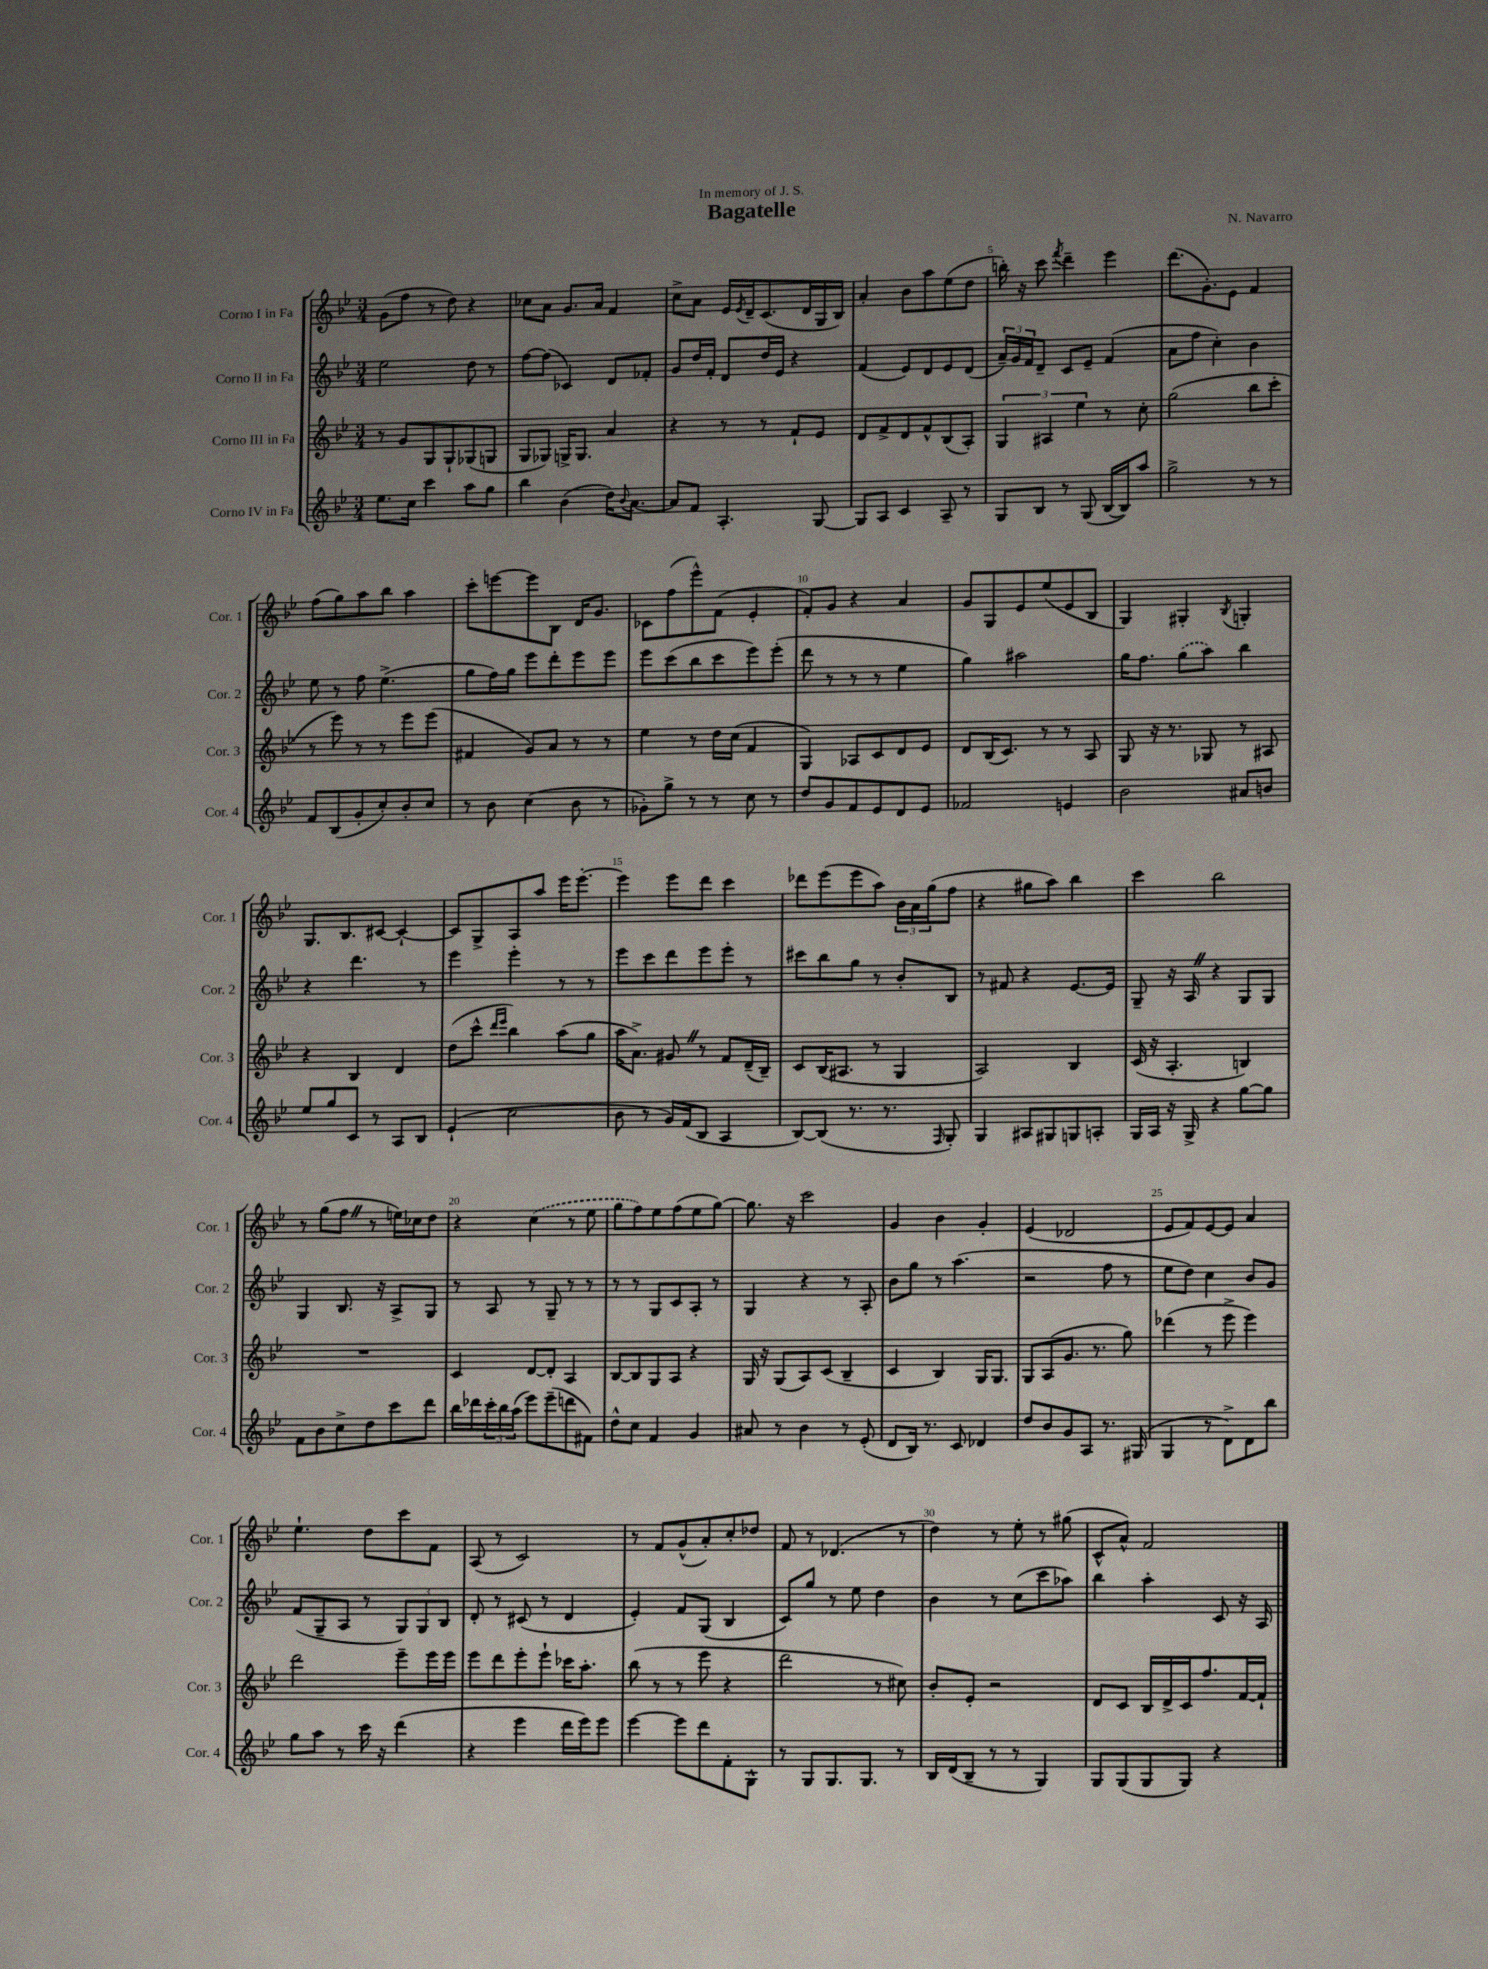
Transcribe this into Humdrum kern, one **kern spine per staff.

**kern	**kern	**kern	**kern
*part4	*part3	*part2	*part1
*staff4	*staff3	*staff2	*staff1
*I"Corno IV in Fa	*I"Corno III in Fa	*I"Corno II in Fa	*I"Corno I in Fa
*I'Cor. 4	*I'Cor. 3	*I'Cor. 2	*I'Cor. 1
*clefG2	*clefG2	*clefG2	*clefG2
*k[b-e-]	*k[b-e-]	*k[b-e-]	*k[b-e-]
*M3/4	*M3/4	*M3/4	*M3/4
=1	=1	=1	=1
8.ee-\L	8r	2ee-\	(8g\L
.	8g/L	.	8ff\J
16cc\Jk	.	.	.
4ccc\	8G/	.	8r
.	8G`/	.	8dd\)
8aa\L	(8G-X/	8dd\	4r
8gg\J	8Gn/J	8r	.
=2	=2	=2	=2
4bb-\	8G/L	[8ff\L	8cc-X\L
.	8G-X/J)	(8ff\J]	8a\J
(4b-\	16Gn^/KL	4c-X/)	8.g/L
.	8.G/J	.	.
.	.	.	16a/Jk
16dd\KL)	4a/	8d/L	4f/
8qqb-/	.	.	.
[8.a\J	.	.	.
.	.	8f-X'/J	.
=3	=3	=3	=3
8a/L]	4r	8g/L	8cc^\L
8f/J	.	16dd/L	8a\J
.	.	16f'/JJ	.
4.A'/	8r	8d/L	16e-/LL
.	.	.	8qe-/
.	.	.	16d~/J
.	8r	16dd/L	(8.c/
.	.	16e-/JJ	.
.	8f`/L	4r	.
.	.	.	16d/L
[8G/	8e-/J	.	16G/
.	.	.	16B-/JJ)
=4	=4	=4	=4
8G/L]	8d/L	(4f/	4a'/
8A/J	8f^/	.	.
4c/	8d/	8e-/L)	8b-\L
.	8f^^/	8d/	8aa\
8A~/	(8B-/	8e-/	(8ee-\
8r	8A'/J)	(8d/J	8dd\J
=5	=5	=5	=5
8G/L	6G/	24a~/LL)	16bbn'\)
.	.	24g/	.
.	.	.	16r
.	.	24f/J	.
8B-/J	.	8d~/J	8ccc\
.	6A#X/	.	.
.	.	.	8qfff/
8r	.	8c/L	4ddd~\
.	6ee-\	.	.
(8G/	.	8e-~/J	.
[16B-/LL	8r	(4f/	4eee-\
16B-/J])	.	.	.
8aa/J	8cc'\	.	.
=6	=6	=6	=6
2gg^\	(2gg\	8a\L	(8.ddd\L
.	.	8ff\J	.
.	.	.	8.g'\)
.	.	4cc'\)	.
.	.	.	8e-\J
8r	8bb-\L	4b-\	4f/
8r	8ccc'\J	.	.
!!LO:LB:g=z
=7	=7	=7	=7
8f/L	8r	8ee-\	(8ff\L
(8B-/	8eee-\)	8r	8gg\)
8g'/	8r	8ff\	8aa\
8cc'/)	8r	(4.ee-^\	8bb-\J
8b-'/	8eee-\L	.	4aa\
8cc/J	(8eee-\J	.	.
=8	=8	=8	=8
8r	4f#X/	8gg\L	8ccc'\L
8b-\	.	16ff\L)	[8eeen\
.	.	16gg\JJ	.
(4cc\	8g/L)	8eee-\L	8eee\]
.	8a/J	8ddd'\	8B-\J
8b-\	8r	8eee-\	16d/KL
.	.	.	8.g/J
8r	8r	8eee-\J	.
=9	=9	=9	=9
8g-X'\L)	4ee-\	8eee-\L	8c-X\L
8gg^\J	.	(8ccc\	(8ff\
8r	8r	8bb-\	8eee-^^\)
8r	16dd\LL	8ccc\	(8f\J
.	(16cc\JJ	.	.
8cc\	4f/	8eee-\)	4e-'/
8r	.	(8eee-'\J	.
=10	=10	=10	=10
8dd/L	4G/)	8ddd\	8f'/L)
8g/	.	8r	8g/J
8f/	8A-X/L	8r	4r
8e-/	8c/	8r	.
8d/	8d/	4ee-\	4a/
8e-/J	8e-/J	.	.
=11	=11	=11	=11
2f-X/	8d/L	4gg\)	8g/L
.	(16B-/K	.	8G/
.	8.c/J)	.	.
.	.	2aa#X\	8e-/
.	8r	.	(8ee-/
4en/	8r	.	8e-/
.	8A/	.	8B-/J
=12	=12	=12	=12
2b-\	8G/	16gg\KL	4G/)
.	.	8.ff\J	.
.	16r	.	.
.	8.r	.	.
.	.	(8gg\L	4G#X'/
.	8G-X/	8aa\J)	.
.	.	.	8qB-/
8a#X/L	8r	4bb-\	4Gn'/
8bn/J	8A#X/	.	.
!!LO:LB:g=z
=13	=13	=13	=13
8ee-/L	4r	4r	8.G/L
8gg/	.	.	.
.	.	.	8.B-/
8c/J	4B-/	4.ddd\	.
8r	.	.	[8c#X/J
8A/L	4d/	.	4c#`/_
8B-/J	.	8r	.
=14	=14	=14	=14
(4e-`/	(8dd\L	4eee-\	8c#/L]
.	8ccc^^\J	.	8G^/
.	16qqddd/LL	.	.
.	16qqeee-/JJ	.	.
2cc\	4bb-\)	4eee-'\	8A/
.	.	.	8aa/J
.	(8aa\L	8r	16eee-\KL
.	.	.	[8.eee-'\J
.	8gg\J	8r	.
=15	=15	=15	=15
8b-\	16aa\KL	8eee-\L	4eee-\]
.	8.a^\J)	.	.
8r	.	8ccc\	.
16g/LL)	8g#XZ/	8ddd\	8eee-\L
(16f/J	.	.	.
8B-/J	8r	8eee-\	8ddd\J
4A/	8f/L	8eee-'\J	4ccc\
.	(16d~/L	8r	.
.	16B-~/JJ)	.	.
=16	=16	=16	=16
[8B-/L)	8c/L	8ccc#X\L	8ddd-X\L
(8B-/J]	(16B-/K	8bb-\	(8eee-\
.	8.A#X/J	.	.
8.r	.	8gg\J	8eee-\
.	8r	8r	8aa\J)
8.r	.	.	.
.	4G/	8b-'/L	24b-\LL
.	.	.	24a\
.	.	.	(24gg\J
16qqF/	.	.	.
8G'/)	.	8B-/J	8ff\J
=17	=17	=17	=17
4G/	2A/)	8r	4r
.	.	8f#X/	.
8A#X/L	.	4r	8gg#X\L
8G#X/	.	.	8aa\J)
8Gn/	4B-/	[8.e-/L	4bb-\
8An'/J	.	.	.
.	.	16e-/Jk]	.
=18	=18	=18	=18
16G/LL	(16c/	8G~/	4ccc\
16A/JJ	16r	.	.
16r	4.A'/	16r	.
16G^/	.	16AZ/	.
4r	.	4r	2bb-\
[8gg\L	4Bn/)	8G/L	.
8gg\J]	.	8G/J	.
!!LO:LB:g=z
=19	=19	=19	=19
8f\L	2.r	4G/	8r
8b-\	.	.	(8gg\L
8cc^\	.	8.B-/	8ffZ\J
8dd\	.	.	8r
.	.	16r	.
8ccc\	.	8A^/L	16een\LL)
.	.	.	16cc-X\J
8ddd\J	.	8G/J	8dd\J
=20	=20	=20	=20
16bb-\LL	4c/	8r	4r
16ddd-X\	.	.	.
24ccc'\	.	8A/	.
24bb-\	.	.	.
(24aa\JJ	.	.	.
8eee-\L)	[8d/L	8r	(4cc\
(8eee-~\	8d'/J]	8G~/	.
8dddn\	4A/	8r	8r
8f#X\J)	.	8r	8ee-\
=21	=21	=21	=21
8dd^^\L	[8B-/L	8r	8gg\L
8cc\J	8B-/]	8r	8ff\)
4f/	8G/	8G/L	8ee-\
.	8A/J	8c/	(8ff\
4g/	4r	8A'/J	8ee-\
.	.	8r	[8gg\J)
=22	=22	=22	=22
8a#X/	16G/	4G/	8.gg\]
.	16r	.	.
8r	(8G/L	.	.
.	.	.	16r
4b-\	8A/)	4r	2ccc\
.	(8c/J	.	.
8r	4B-~/	8r	.
(8e-'/	.	8A'/	.
=23	=23	=23	=23
8d/L	4c/	8b-\L	4g/
16B-/Jk)	.	8gg\J	.
8.r	.	.	.
.	4B-/)	8r	4b-\
8c/	.	(4.aa\	.
4d-X/	16G/KL	.	4g'/
.	8.G/J	.	.
=24	=24	=24	=24
8dd/L	8G/L	2r	(4e-/
8b-/	(8A/	.	.
8g/	8.g/J	.	2d-X/
8A/J	.	.	.
.	8.r	.	.
8.r	.	8ff\	.
.	8gg\)	8r	.
(16G#X/	.	.	.
=25	=25	=25	=25
4G/	(4ddd-X\	8ee-\L	8e-/L
.	.	8dd\J)	8f/)
8r	8r	4cc\	[8e-/
8d^\L)	8eee-^\	.	8e-/J]
8d\	4eee-\)	8b-/L	4a/
8bb-\J	.	8g/J	.
!!LO:LB:g=z
=26	=26	=26	=26
8gg\L	2ddd\	(8f/L	4.ee-`\
8aa\J	.	8G~/	.
8r	.	8A/J	.
16ccc\	.	8r	8dd\L
16r	.	.	.
(4ddd\	8eee-~\L	12G/L)	8ccc\
.	.	12G/	.
.	16eee-\L	.	8f\J
.	.	12B-/J	.
.	16eee-\JJ	.	.
=27	=27	=27	=27
4r	8eee-\L	8d'/	(8A/
.	8ddd\	8r	8r
4eee-\	8eee-'\	(8c#X/	2c/)
.	8eee-`\J	8r	.
16ddd\LL	16ccc-X\KL	4d/	.
16eee-\J)	8.aa'\J	.	.
8eee-\J	.	.	.
=28	=28	=28	=28
[4eee-\	(8bb-\	4e-'/)	8r
.	8r	.	8f/L
8eee-\L]	8r	8f/L	(8g^^/
8ddd\	8eee-\	(8G/J	8a'/)
8f'\	4r	4B-/	8cc'/
8G^^\J	.	.	8dd-X/J
=29	=29	=29	=29
8r	2ddd\	8c/L)	8f/
8G/L	.	8gg/J	8r
8.G/	.	8r	(4.d-X/
.	.	8ee-\	.
8.G/J	.	.	.
.	8r	4dd\	.
8r	8cc#X\)	.	8r
=30	=30	=30	=30
16B-/LL	8b-'/L	4b-\	4dd\)
(16d/J	.	.	.
8B-~/J	8e-'/J	.	.
8r	2r	8r	8r
8r	.	(8cc\L	8ee-'\
4G/)	.	8ccc\	8r
.	.	8aa-X\J)	(8gg#X\
=31	=31	=31	=31
8G/L	8d/L	4bb-\	8c^^/L
(8G/	8c/J	.	8a^^/J)
8G/	16B-/LL	4aa'\	2f/
.	16d^/	.	.
8G/J)	16c/J	.	.
.	8.ff/	.	.
4r	.	8c/	.
.	[16f/L	16r	.
.	16f`/JJ]	16A/	.
==	==	==	==
*-	*-	*-	*-
